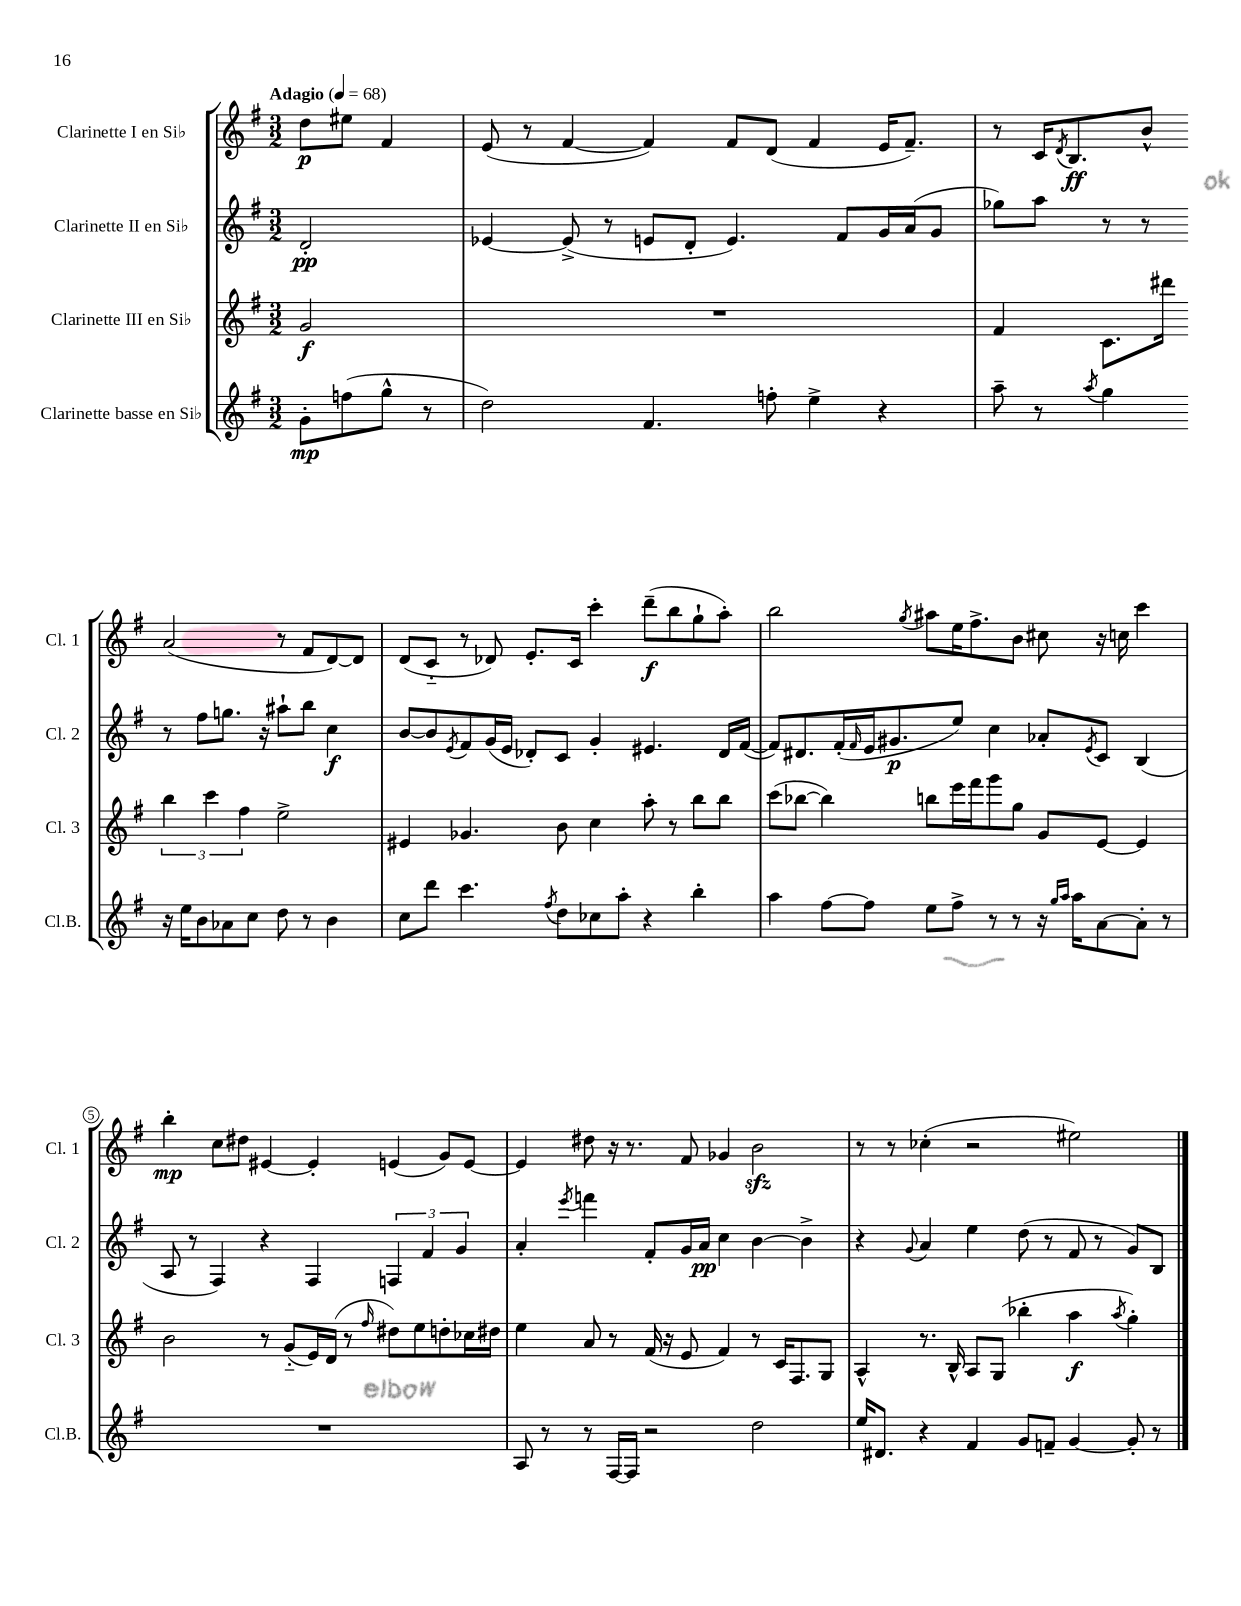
<<
\new StaffGroup <<
\new Staff = "s0" \with { instrumentName = "Clarinette I en Sib" shortInstrumentName = "Cl. 1" } {
    \clef treble \key g \major \numericTimeSignature \time 3/2 \partial 2 \tempo "Adagio" 4 = 68
    d''8\p eis''8 fis'4 |
    e'8( r8 fis'4~ fis'4) fis'8 d'8( fis'4 e'16 fis'8.--) |
    r8 c'16 \acciaccatura { d'8 } b8.\ff b'8-^ a'2( r8 fis'8 d'8~) d'8 |
    d'8( c'8-_ r8 des'8) e'8.-. c'16 c'''4-. d'''8--\f( b''8 g''8-! a''8-.) |
    b''2 \acciaccatura { g''8 } ais''8 e''16 fis''8.-> b'8 cis''8 r16 c''16 c'''4 |
    b''4-.\mp c''8 dis''8 eis'4~ eis'4-. e'4( g'8) e'8~ |
    e'4 dis''8 r16 r8. fis'8 ges'4 b'2\sfz |
    r8 r8 ces''4-.( r2 eis''2) \bar "|." |
}
\new Staff = "s1" \with { instrumentName = "Clarinette II en Sib" shortInstrumentName = "Cl. 2" } {
    \clef treble \key g \major \numericTimeSignature \time 3/2 \partial 2
    d'2-.\pp |
    ees'4~ ees'8->( r8 e'8 d'8-. e'4.) fis'8 g'16 a'16( g'8 |
    ges''8) a''8 r8 r8 r8 fis''8 g''8. r16 ais''8-! b''8 c''4\f |
    b'8~ b'8 \acciaccatura { e'8 } fis'8 g'16( e'16 des'8-.) c'8 g'4-. eis'4. des'16 fis'16~( |
    fis'8) dis'8. fis'16-.( \grace { fis'16 } e'16 gis'8.\p e''8) c''4 aes'8-. \acciaccatura { e'8 } c'8 b4( |
    a8 r8 fis4) r4 fis4 \tuplet 3/2 { f4 fis'4 g'4 } |
    a'4-. \acciaccatura { e'''8 } f'''4 fis'8-. g'16 a'16\pp c''4 b'4~ b'4-> |
    r4 \appoggiatura { g'8 } a'4 e''4 d''8( r8 fis'8 r8 g'8) b8 \bar "|." |
}
\new Staff = "s2" \with { instrumentName = "Clarinette III en Sib" shortInstrumentName = "Cl. 3" } {
    \clef treble \key g \major \numericTimeSignature \time 3/2 \partial 2
    g'2\f |
    R1. |
    fis'4 c'8. dis'''16 \tuplet 3/2 { b''4 c'''4 fis''4 } e''2-> |
    eis'4 ges'4. b'8 c''4 a''8-. r8 b''8 b''8 |
    c'''8( bes''8~ bes''4) b''8 e'''16 fis'''16 g'''8 g''8 g'8 e'8~ e'4 |
    b'2 r8 g'8-_( e'16) d'16( r8 \grace { fis''16 } dis''8) e''8 d''8-. ces''16 dis''16 |
    e''4 a'8 r8 fis'16( r16 e'8 fis'4) r8 c'16 fis8. g8 |
    a4-^ r8. b16-^ a8 g8( bes''4-. a''4\f \acciaccatura { a''8 } g''4-.) \bar "|." |
}
\new Staff = "s3" \with { instrumentName = "Clarinette basse en Sib" shortInstrumentName = "Cl.B." } {
    \clef treble \key g \major \numericTimeSignature \time 3/2 \partial 2
    g'8-.\mp f''8( g''8-^ r8 |
    d''2) fis'4. f''8-. e''4-> r4 |
    a''8-- r8 \acciaccatura { a''8 } g''4 r16 e''16 b'8 aes'8 c''8 d''8 r8 b'4 |
    c''8 d'''8 c'''4. \acciaccatura { fis''8 } d''8 ces''8 a''8-. r4 b''4-. |
    a''4 fis''8~ fis''8 e''8 fis''8-> r8 r8 r16 \grace { g''16 a''16 } a''16 a'8~ a'8-. r8 |
    R1. |
    a8 r8 r8 fis16~ fis16 r2 d''2 |
    e''16 dis'8. r4 fis'4 g'8 f'8-- g'4~ g'8-. r8 \bar "|." |
}
>>
>>
\layout { \context { \Score \override BarNumber.stencil = #(make-stencil-circler 0.1 0.3 ly:text-interface::print) } }
